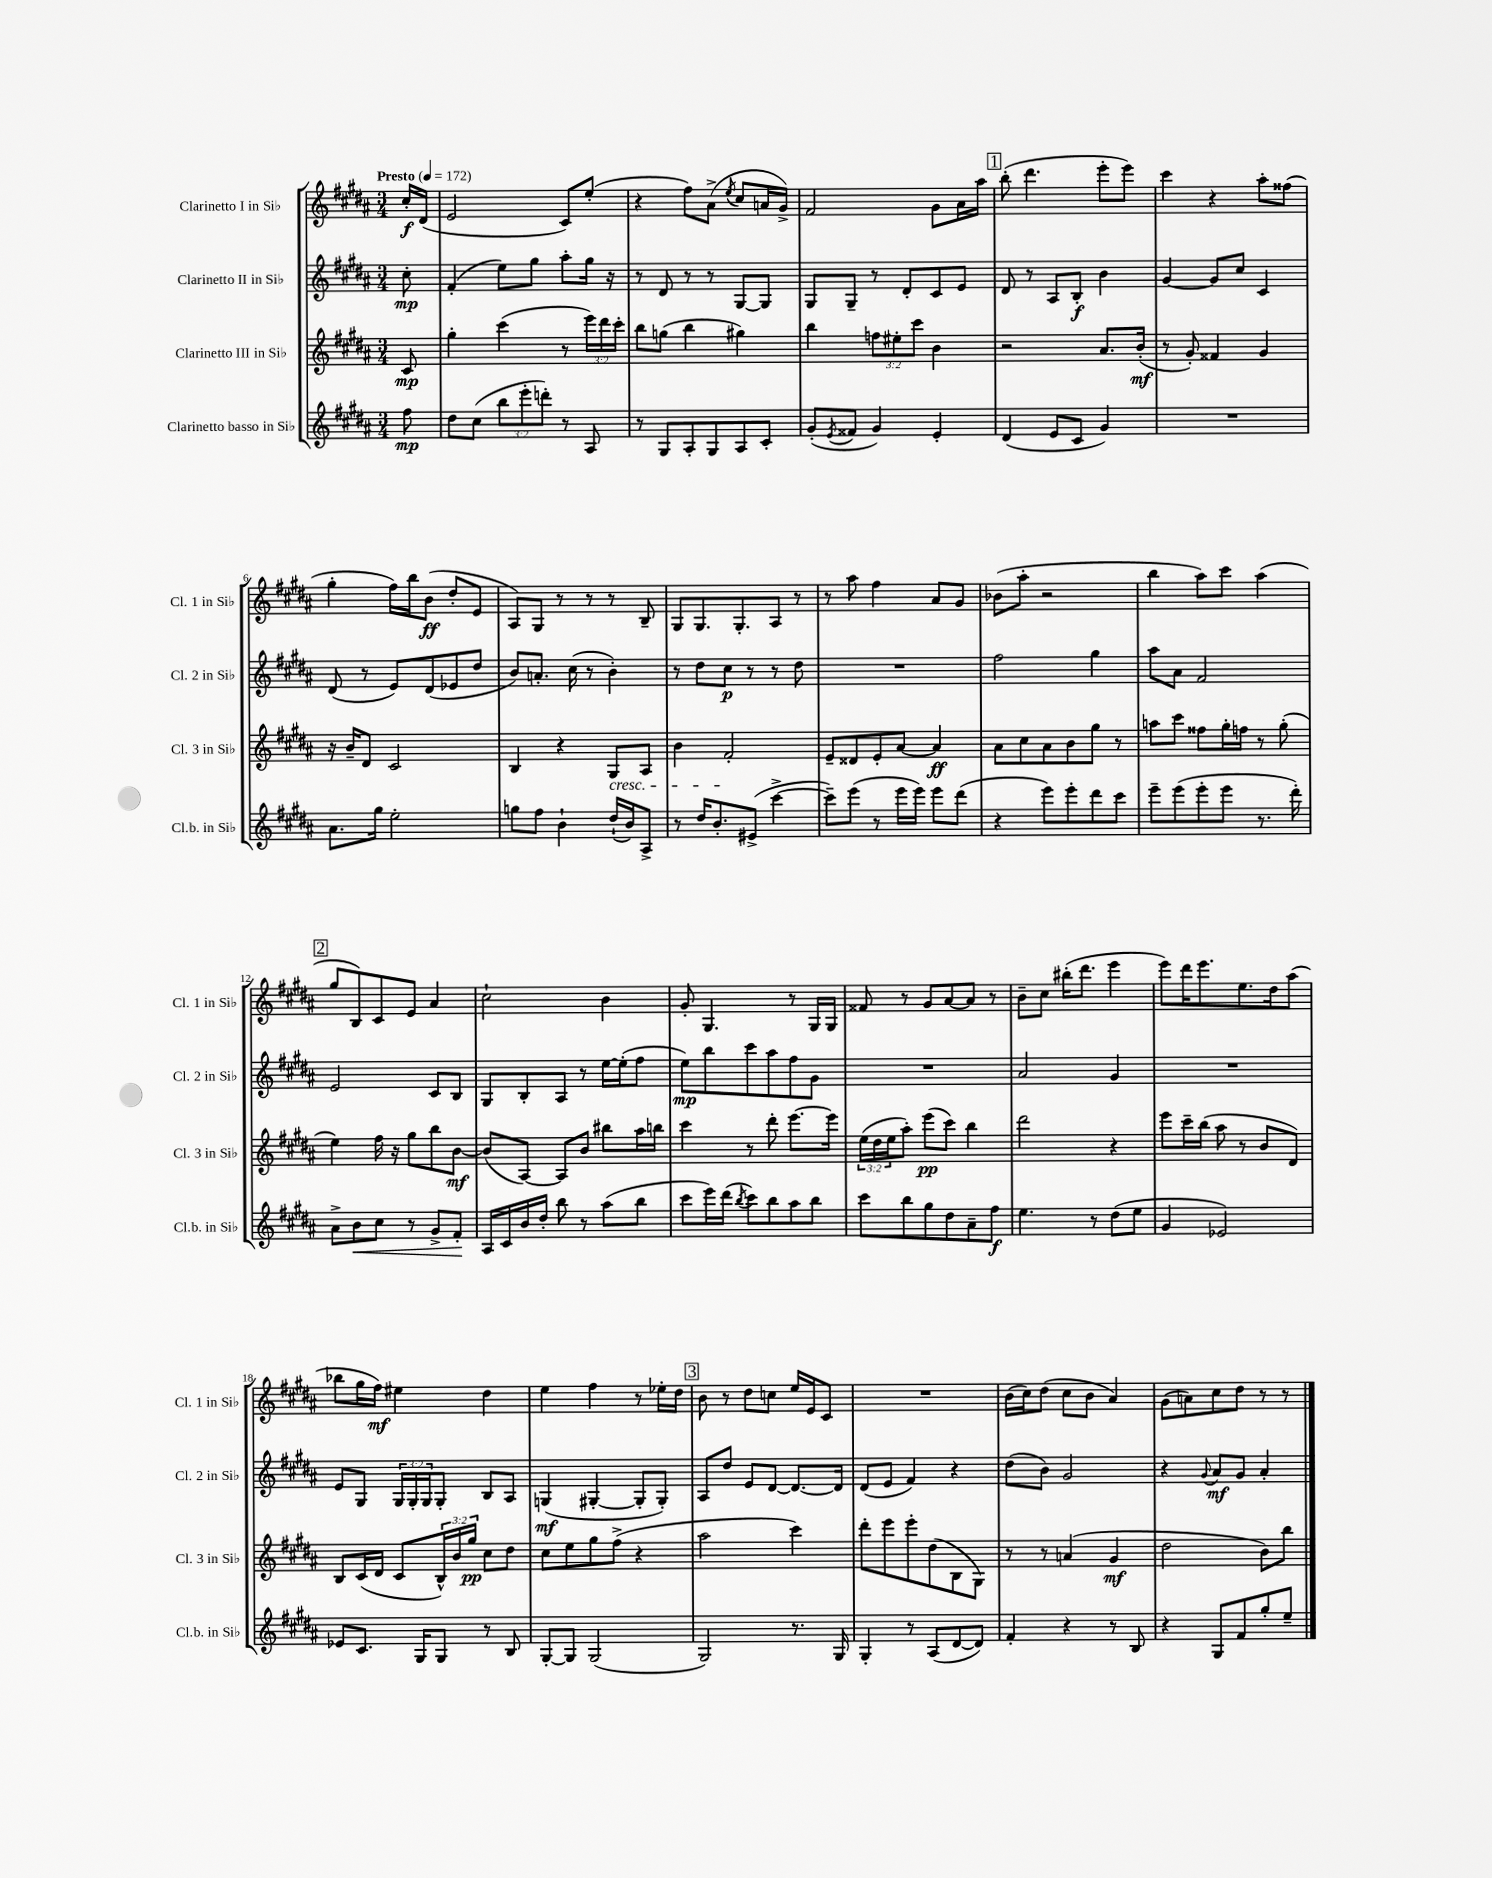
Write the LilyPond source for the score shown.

<<
\new StaffGroup <<
\new Staff = "s0" \with { instrumentName = "Clarinetto I in Sib" shortInstrumentName = "Cl. 1 in Sib" } {
    \clef treble \key b \major \numericTimeSignature \time 3/4 \partial 8 \tempo "Presto" 4 = 172
    cis''16-.\f dis'16( |
    e'2 cis'8) e''8-.( |
    r4 fis''8) ais'8->( \acciaccatura { e''8 } cis''8 a'16 gis'16->) |
    fis'2 gis'8 ais'16 ais''16 |
    \mark \markup { \box "1" } b''8-.( dis'''4. e'''8-. e'''8) |
    cis'''4 r4 ais''8-. fisis''8( |
    gis''4-. fis''16) b''16 b'8\ff( dis''8-. e'8 |
    ais8) gis8 r8 r8 r8 b8-- |
    gis8 gis8. gis8.-. ais8 r8 |
    r8 ais''8 fis''4 ais'8 gis'8 |
    bes'8( ais''8-. r2 |
    b''4 ais''8) cis'''8 ais''4( |
    \mark \markup { \box "2" } gis''8 b8) cis'8 e'8 ais'4 |
    cis''2-! b'4 |
    gis'8-. gis4. r8 gis16 gis16 |
    fisis'8 r8 gis'8 ais'8~ ais'8 r8 |
    b'8-- cis''8 bis''16-.( dis'''8. e'''4 |
    e'''8) dis'''16 e'''8. e''8. dis''16 ais''8( |
    bes''8 gis''16 fis''16\mf) eis''4 dis''4 |
    e''4 fis''4 r8 ees''16-. dis''16 |
    \mark \markup { \box "3" } b'8 r8 dis''8 c''8 e''16 e'16 cis'8 |
    R2. |
    b'16( cis''16) dis''8( cis''8 b'8 ais'4) |
    gis'8( a'8) cis''8 dis''8 r8 r8 \bar "|." |
}
\new Staff = "s1" \with { instrumentName = "Clarinetto II in Sib" shortInstrumentName = "Cl. 2 in Sib" } {
    \clef treble \key b \major \numericTimeSignature \time 3/4 \override Staff.TupletNumber.text = #tuplet-number::calc-fraction-text \partial 8
    cis''8-.\mp |
    fis'4-.( e''8) gis''8 ais''8-. gis''16 r16 |
    r8 dis'8 r8 r8 gis8~ gis8 |
    gis8 gis8-- r8 dis'8-. cis'8 e'8 |
    \mark \markup { \box "1" } dis'8 r8 ais8 b8-.\f b'4 |
    gis'4~ gis'8 cis''8 cis'4 |
    dis'8( r8 e'8) dis'8( ees'8 dis''8 |
    b'8) a'8.-. cis''16( r8 b'4-.) |
    r8 dis''8 cis''8\p r8 r8 dis''8 |
    R2. |
    fis''2 gis''4 |
    ais''8 ais'8 fis'2 |
    \mark \markup { \box "2" } e'2 cis'8 b8 |
    gis8 b8-. ais8 r8 e''16~ e''16-.( fis''8 |
    e''8\mp) b''8 cis'''8 ais''8 fis''8 gis'8 |
    R2. |
    ais'2 gis'4 |
    R2. |
    e'8 gis8 \tuplet 3/2 { gis16 gis16-. gis16 } gis8-. b8 ais8 |
    g4\mf( gis4~-. gis8-. gis8-.) |
    \mark \markup { \box "3" } ais8 dis''8 e'8 dis'8~ dis'8.~ dis'16 |
    dis'8( e'8 fis'4) r4 |
    dis''8( b'8) gis'2 |
    r4 \appoggiatura { gis'8 } ais'8\mf gis'8 ais'4-. \bar "|." |
}
\new Staff = "s2" \with { instrumentName = "Clarinetto III in Sib" shortInstrumentName = "Cl. 3 in Sib" } {
    \clef treble \key b \major \numericTimeSignature \time 3/4 \override Staff.TupletNumber.text = #tuplet-number::calc-fraction-text \partial 8
    cis'8\mp |
    gis''4-. cis'''4( r8 \tuplet 3/2 { e'''16) dis'''16 cis'''16-. } |
    b''8 g''8( b''4 gis''4) |
    b''4 \tuplet 3/2 { f''8 eis''8-. cis'''8 } b'4 |
    \mark \markup { \box "1" } r2 ais'8. b'16-.\mf( |
    r8 gis'8-.) fisis'4 gis'4 |
    r16 b'16-- dis'8 cis'2 |
    b4 r4 gis8\cresc ais8 |
    b'4 fis'2-.\! |
    e'8-- disis'8 e'8-. ais'8~ ais'4\ff |
    ais'8 cis''8 ais'8 b'8 gis''8 r8 |
    a''8 cis'''8 fisis''8 gis''16-. f''16 r8 gis''8-.( |
    \mark \markup { \box "2" } e''4) fis''16 r16 gis''8 b''8 b'8~\mf |
    b'8( ais8~) ais8 b'8 bis''8 ais''16 b''16 |
    cis'''4 r8 dis'''8-. e'''8.~ e'''16 |
    \tuplet 3/2 { e''16( dis''16 e''16 } ais''8-.) e'''8\pp( cis'''8) b''4 |
    dis'''2 r4 |
    e'''8 cis'''16-- b''16( ais''8 r8 b'8 dis'8) |
    b8 cis'16( dis'16 cis'8 \tuplet 3/2 { b16-^) b'16 gis''16\pp } cis''8 dis''8 |
    cis''8 e''8 gis''8 fis''8->( r4 |
    \mark \markup { \box "3" } ais''2 cis'''4) |
    dis'''8-. e'''8 e'''8-. dis''8( b8 gis8) |
    r8 r8 a'4( gis'4\mf |
    dis''2 b'8) b''8 \bar "|." |
}
\new Staff = "s3" \with { instrumentName = "Clarinetto basso in Sib" shortInstrumentName = "Cl.b. in Sib" } {
    \clef treble \key b \major \numericTimeSignature \time 3/4 \override Staff.TupletNumber.text = #tuplet-number::calc-fraction-text \partial 8
    fis''8\mp |
    dis''8 cis''8( \tuplet 3/2 { b''8 e'''8-. d'''8-.) } r8 ais8 |
    r8 gis8 ais8-. gis8 ais8 cis'8-. |
    gis'8-.( \acciaccatura { e'8 } fisis'8 gis'4) e'4-. |
    \mark \markup { \box "1" } dis'4( e'8 cis'8 gis'4) |
    R2. |
    ais'8. gis''16 e''2-. |
    g''8 fis''8 b'4-! dis''16-!( b'16) ais8-> |
    r8 dis''16 b'8.-. eis'8->( cis'''4~-> |
    cis'''8--) e'''8( r8 e'''16 e'''16) e'''8 dis'''8( |
    r4 e'''8) e'''8-. dis'''8 cis'''8 |
    e'''8-- e'''8( e'''8-. e'''8 r8. dis'''16-.) |
    \mark \markup { \box "2" } ais'8-> b'8\< cis''8 r8 gis'8-> fis'8-.\! |
    ais16 cis'16 b'16 dis''16-. b''8 r8 ais''8( b''8 |
    cis'''8 e'''16) dis'''16( \acciaccatura { b''8 } cis'''8) b''8 ais''8 b''8 |
    cis'''8 b''8 gis''8 dis''8 ais'8-- fis''8\f |
    e''4. r8 dis''8( e''8 |
    gis'4 ees'2) |
    ees'8 cis'8. gis16 gis8 r8 b8 |
    gis8~-. gis8 gis2( |
    \mark \markup { \box "3" } gis2) r8. gis16 |
    gis4-. r8 ais8( dis'8~ dis'8) |
    fis'4-. r4 r8 b8 |
    r4 gis8 fis'8 gis''8-. e''8-- \bar "|." |
}
>>
>>
